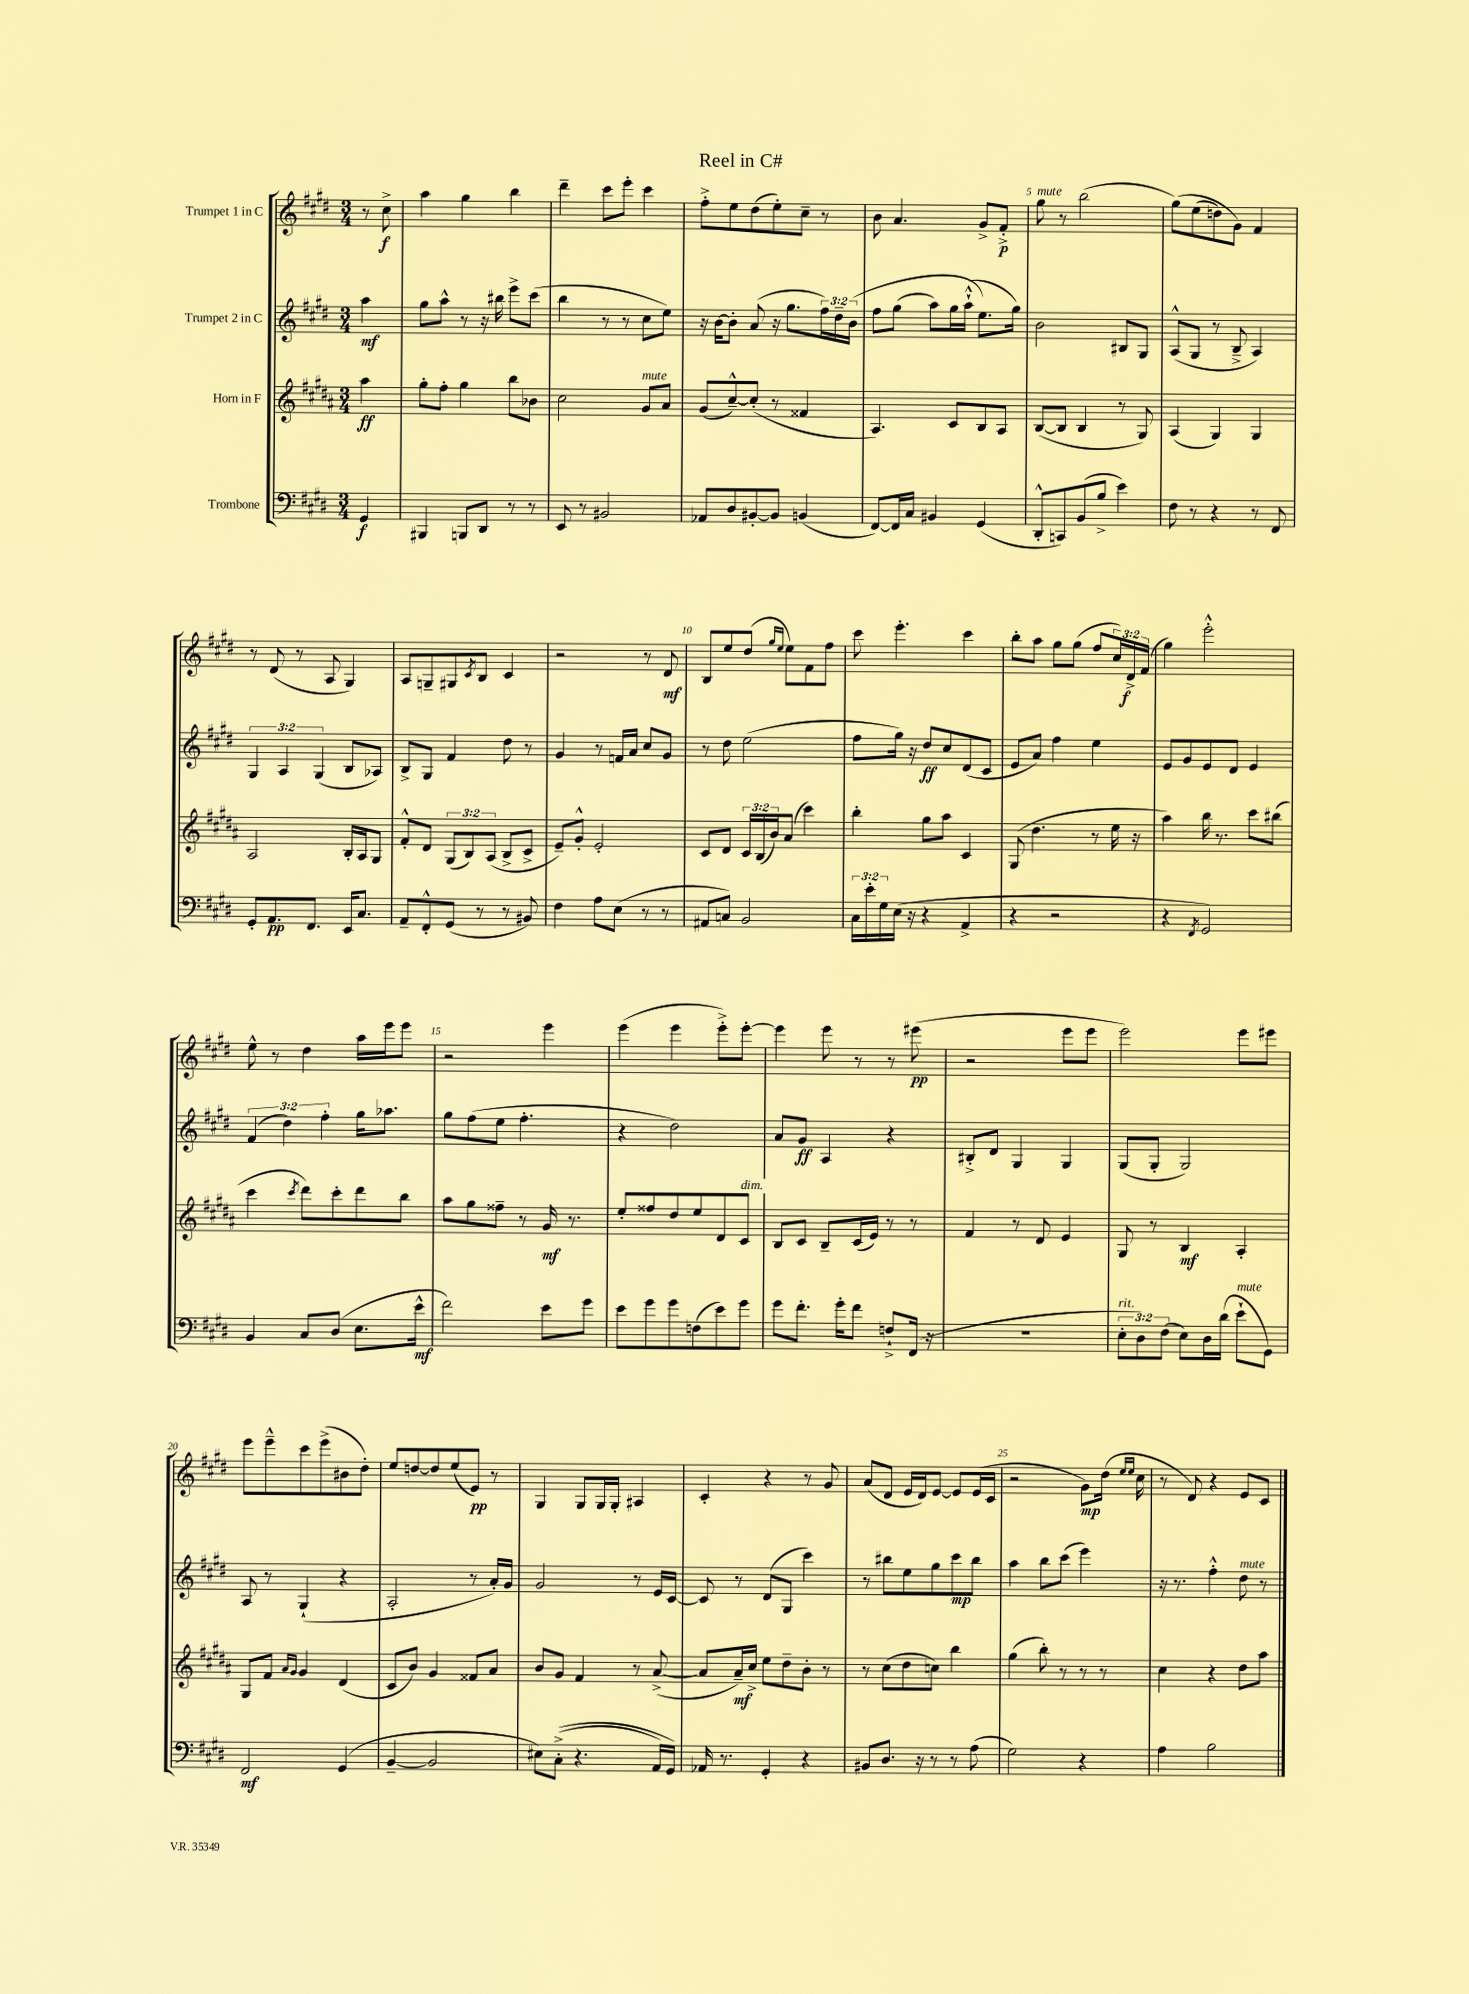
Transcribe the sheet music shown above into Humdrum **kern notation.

**kern	**dynam	**kern	**dynam	**kern	**dynam	**kern	**dynam
*part4	*part4	*part3	*part3	*part2	*part2	*part1	*part1
*staff4	*staff4	*staff3	*staff3	*staff2	*staff2	*staff1	*staff1
*I"Trombone	*	*I"Horn in F	*	*I"Trumpet 2 in C	*	*I"Trumpet 1 in C	*
*clefF4	*	*clefG2	*	*clefG2	*	*clefG2	*
*k[f#c#g#d#]	*	*k[f#c#g#d#a#]	*	*k[f#c#g#d#]	*	*k[f#c#g#d#]	*
*M3/4	*	*M3/4	*	*M3/4	*	*M3/4	*
=	=	=	=	=	=	=	=
4GG#/	f	4aa#\	ff	4aa\	mf	8r	.
.	.	.	.	.	.	8cc#^\	f
=1	=1	=1	=1	=1	=1	=1	=1
4BBB#X/	.	8gg#'\L	.	8gg#\L	.	4aa\	.
.	.	8ff#'\J	.	8aa^^\J	.	.	.
8BBBn/L	.	4gg#\	.	8r	.	4gg#\	.
8DD#/J	.	.	.	16r	.	.	.
.	.	.	.	16bb#X\	.	.	.
8r	.	8bb\L	.	8eee^\L	.	4bb\	.
8r	.	8b-X\J	.	(8ccc#\J	.	.	.
=2	=2	=2	=2	=2	=2	=2	=2
8EE/	.	2cc#\	.	4bb\	.	4ddd#~\	.
8r	.	.	.	.	.	.	.
2BB#X/	.	.	.	8r	.	8ccc#\L	.
.	.	.	.	8r	.	8eee'\J	.
!	!	!LO:TX:a:i:t=mute	!	!	!	!	!
.	.	8g#/L	.	8cc#\L	.	4ccc#\	.
.	.	8a#/J	.	8ee\J)	.	.	.
=3	=3	=3	=3	=3	=3	=3	=3
8AA-X/L	.	(8g#/L	.	16r	.	8ff#'^\L	.
.	.	.	.	[16b\KL	.	.	.
8D#/	.	[8cc#~^^/)	.	8b'\J]	.	8ee\	.
[8BB#X'/	.	(8cc#'/J]	.	(8a/	.	(8dd#\	.
8BB#/J]	.	8r	.	16r	.	8ee'\)	.
.	.	.	.	8.gg#\L	.	.	.
(4BBn/	.	4f##X/	.	.	.	8cc#~\J	.
.	.	.	.	24ff#\L)	.	8r	.
.	.	.	.	24dd#~\	.	.	.
.	.	.	.	(24b\JJ	.	.	.
=4	=4	=4	=4	=4	=4	=4	=4
[8FF#/L)	.	4.A#/)	.	8ff#\L	.	8b\	.
16FF#/L]	.	.	.	(8gg#\J	.	4.a/	.
16C#/JJ	.	.	.	.	.	.	.
4BB#X/	.	.	.	8aa\L)	.	.	.
.	.	8c#/L	.	16gg#\L	.	.	.
.	.	.	.	(16aa`^^\JJ	.	.	.
(4GG#/	.	8B/	.	8.ee\L)	.	8g#^/L	.
.	.	8A#/J	.	.	.	8f#'^/J	p
.	.	.	.	16gg#\Jk)	.	.	.
=5	=5	=5	=5	=5	=5	=5	=5
!	!	!	!	!	!	!LO:TX:a:i:t=mute	!
8DD#'^^/L	.	([8B/L	.	2b\	.	8gg#\	.
8CCn/)	.	8B/J]	.	.	.	8r	.
(8BB/	.	4B/	.	.	.	(2bb\	.
8B^/J	.	.	.	.	.	.	.
4e\)	.	8r	.	8B#X/L	.	.	.
.	.	8G#/)	.	8G#/J	.	.	.
=6	=6	=6	=6	=6	=6	=6	=6
8F#\	.	(4A#/	.	(8A^^/L	.	(8gg#\L)	.
8r	.	.	.	8G#/J	.	(8ee\	.
4r	.	4G#/)	.	8r	.	8ddn\)	.
.	.	.	.	8B~^/	.	8g#\J)	.
8r	.	4G#/	.	4A/)	.	4f#/	.
8FF#/	.	.	.	.	.	.	.
!!LO:LB:g=z
=7	=7	=7	=7	=7	=7	=7	=7
8GG#'/L	.	2A#/	.	6G#/	.	8r	.
8.AA/	pp	.	.	.	.	(8d#/	.
.	.	.	.	6A/	.	.	.
.	.	.	.	.	.	8r	.
8.FF#/J	.	.	.	.	.	.	.
.	.	.	.	(6G#/	.	.	.
.	.	.	.	.	.	8A/	.
16EE/KL	.	16B'/LL	.	8B/L	.	4G#/)	.
8.C#/J	.	16A#/J	.	.	.	.	.
.	.	8G#/J	.	8A-X/J)	.	.	.
=8	=8	=8	=8	=8	=8	=8	=8
8AA~/L	.	8f#'^^/L	.	8B^/L	.	8A/L	.
8FF#'^^/	.	8d#/J	.	8G#/J	.	8Gn~/	.
(8GG#/J	.	(12G#/L	.	4f#/	.	8G#X/	.
.	.	12B/)	.	.	.	.	.
.	.	.	.	.	.	8qc#/	.
8r	.	.	.	.	.	8B/J	.
.	.	(12A#/J	.	.	.	.	.
8r	.	8B^/L	.	8dd#\	.	4c#/	.
8BB#X/)	.	8c#^/J	.	8r	.	.	.
=9	=9	=9	=9	=9	=9	=9	=9
4F#\	.	8e~/L)	.	4g#/	.	2r	.
.	.	8g#'^^/J	.	.	.	.	.
8A\L	.	2e'/	.	8r	.	.	.
(8E\J	.	.	.	16fn/LL	.	.	.
.	.	.	.	16a/JJ	.	.	.
8r	.	.	.	8cc#/L	.	8r	.
8r	.	.	.	8g#/J	.	8d#/	mf
=10	=10	=10	=10	=10	=10	=10	=10
8AA#X/L	.	8c#/L	.	8r	.	8B/L	.
8Cn/J)	.	8d#/J	.	8dd#\	.	8ee/	.
2BB/	.	24c#/LL	.	(2ee\	.	(8dd#/J	.
.	.	(24B/	.	.	.	.	.
.	.	24b/J)	.	.	.	.	.
.	.	.	.	.	.	16qqgg#/LL	.
.	.	.	.	.	.	16qqee/JJ	.
.	.	(8a#/J	.	.	.	8ee\L)	.
.	.	4ccc#\)	.	.	.	8f#\	.
.	.	.	.	.	.	8ff#\J	.
=11	=11	=11	=11	=11	=11	=11	=11
24C#\LL	.	4bb'\	.	8ff#\L	.	8ccc#\	.
24e'\	.	.	.	.	.	.	.
24G#\	.	.	.	.	.	.	.
(16E\JJ	.	.	.	16gg#\Jk)	.	4.eee'\	.
16r	.	.	.	16r	.	.	.
4r	.	8gg#\L	.	8dd#/L	ff	.	.
.	.	8aa#\J	.	8cc#/	.	.	.
4AA^/	.	4c#/	.	(8d#/	.	4ccc#\	.
.	.	.	.	8c#/J	.	.	.
=12	=12	=12	=12	=12	=12	=12	=12
4r	.	(8G#/	.	8e/L	.	8bb'\L	.
.	.	4.dd#\	.	8a/J)	.	8aa\J	.
2r	.	.	.	4ff#\	.	8gg#\L	.
.	.	.	.	.	.	(8gg#\J	.
.	.	8r	.	4ee\	.	8ff#/L	.
.	.	16ee\	.	.	.	24cc#/L)	.
.	.	.	.	.	.	24d#^/	f
.	.	16r	.	.	.	.	.
.	.	.	.	.	.	(24f#/JJ	.
=13	=13	=13	=13	=13	=13	=13	=13
4r	.	4aa#\)	.	8e/L	.	4gg#\)	.
.	.	.	.	8g#/	.	.	.
8qFF#/	.	.	.	.	.	.	.
2GG#/)	.	16bb\	.	8e/	.	2eee'^^\	.
.	.	8.r	.	.	.	.	.
.	.	.	.	8d#/J	.	.	.
.	.	8ccc#\L	.	4e/	.	.	.
.	.	(8bb#X\J	.	.	.	.	.
!!LO:LB:g=z
=14	=14	=14	=14	=14	=14	=14	=14
4BB/	.	4ccc#\	.	(6f#/	.	8ee^^\	.
.	.	.	.	.	.	8r	.
.	.	.	.	6dd#\)	.	.	.
.	.	8qccc#/	.	.	.	.	.
8C#/L	.	8ddd#\L)	.	.	.	4dd#\	.
.	.	.	.	6ff#'\	.	.	.
(8D#/J	.	8ccc#'\	.	.	.	.	.
8.E\L	.	8ddd#\	.	16gg#\KL	.	16aa\LL	.
.	.	.	.	8.aa-X\J	.	16eee\J	.
.	.	8bb\J	.	.	.	8eee\J	.
16e^^\Jk	mf	.	.	.	.	.	.
=15	=15	=15	=15	=15	=15	=15	=15
2f#\)	.	8aa#\L	.	8gg#\L	.	2r	.
.	.	8gg#\	.	(8ff#\	.	.	.
.	.	8ff##X~\J	.	8ee\J	.	.	.
.	.	8r	.	4.ff#'\	.	.	.
8e\L	.	16g#/	mf	.	.	4eee\	.
.	.	8.r	.	.	.	.	.
8g#\J	.	.	.	.	.	.	.
=16	=16	=16	=16	=16	=16	=16	=16
8e\L	.	8ee'/L	.	4r	.	(4eee\	.
8g#\	.	8ff##X/	.	.	.	.	.
8g#\	.	8dd#/	.	2dd#\)	.	4eee\	.
(8Fn\	.	8ee/	.	.	.	.	.
8e\)	.	8d#/	.	.	.	8eee'^\L)	.
!	!	!LO:TX:a:i:t=dim.	!	!	!	!	!
8g#\J	.	8c#/J	.	.	.	[8eee'\J	.
=17	=17	=17	=17	=17	=17	=17	=17
8g#\L	.	8B/L	.	8a/L	.	4eee\]	.
8.f#'\J	.	8c#/J	.	8g#/J	ff	.	.
.	.	8B~/L	.	4A/	.	8eee\	.
16g#'\KL	.	.	.	.	.	.	.
8f#\J	.	(16c#/L	.	.	.	8r	.
.	.	16e/JJ)	.	.	.	.	.
8Fn`^/L	.	8r	.	4r	.	8r	.
(16FF#/Jk	.	8r	.	.	.	(8eee#X\	pp
16r	.	.	.	.	.	.	.
=18	=18	=18	=18	=18	=18	=18	=18
2.r	.	4f#/	.	8B#X'^/L	.	2r	.
.	.	.	.	8d#/J	.	.	.
.	.	8r	.	4G#/	.	.	.
.	.	8d#/	.	.	.	.	.
.	.	4e/	.	4G#/	.	8eee\L	.
.	.	.	.	.	.	8eee\J	.
=19	=19	=19	=19	=19	=19	=19	=19
!LO:TX:a:i:t=rit.	!	!	!	!	!	!	!
12E'\L	.	8G#/	.	(8G#/L	.	2eee\)	.
12D#\)	.	.	.	.	.	.	.
.	.	8r	.	8G#'/J	.	.	.
(12F#\J	.	.	.	.	.	.	.
8E\L)	.	4B/	mf	2G#/)	.	.	.
16D#\L	.	.	.	.	.	.	.
(16d#\JJ	.	.	.	.	.	.	.
!LO:TX:a:i:t=mute	!	!	!	!	!	!	!
8e`\L	.	4A#'/	.	.	.	8eee\L	.
8GG#\J)	.	.	.	.	.	8eee#X\J	.
!!LO:LB:g=z
=20	=20	=20	=20	=20	=20	=20	=20
2FF#/	mf	8G#/L	.	8A/	.	8eee\L	.
.	.	8f#/J	.	8r	.	8eee~^^\	.
.	.	16qqa#/LL	.	.	.	.	.
.	.	16qqg#/JJ	.	.	.	.	.
.	.	4g#/	.	(4G#`/	.	8ccc#\	.
.	.	.	.	.	.	(8eee^\	.
(4GG#/	.	(4d#/	.	4r	.	8b#X\	.
.	.	.	.	.	.	8dd#'\J)	.
=21	=21	=21	=21	=21	=21	=21	=21
[4BB~/	.	8c#/L	.	2A'/	.	8ee/L	.
.	.	8b/J)	.	.	.	[8ddn/	.
2BB/]	.	4g#/	.	.	.	8dd/]	.
.	.	.	.	.	.	(8ee/	.
.	.	8f##X/L	.	8r	.	8e/J)	pp
.	.	8a#/J	.	16a'/LL)	.	8r	.
.	.	.	.	16g#/JJ	.	.	.
=22	=22	=22	=22	=22	=22	=22	=22
8E#X\L)	.	8b/L	.	2g#/	.	4G#/	.
((8C#'^\J	.	8g#/J	.	.	.	.	.
4.r	.	4f#/	.	.	.	8G#/L	.
.	.	.	.	.	.	16G#/L	.
.	.	.	.	.	.	16G#'/JJ	.
.	.	8r	.	8r	.	4A#X/	.
16AA/LL)	.	([8a#^/	.	16e/LL	.	.	.
16GG#/JJ)	.	.	.	[16c#/JJ	.	.	.
=23	=23	=23	=23	=23	=23	=23	=23
16AA-X/	.	8a#/L]	.	8c#/]	.	4c#'/	.
8.r	.	.	.	.	.	.	.
.	.	16a#~/L)	mf	8r	.	.	.
.	.	16cc#^/JJ	.	.	.	.	.
4GG#'/	.	8ee\L	.	(8d#/L	.	4r	.
.	.	8dd#~\	.	8G#/J	.	.	.
4r	.	8b'\J	.	4ccc#\)	.	8r	.
.	.	8r	.	.	.	8g#/	.
=24	=24	=24	=24	=24	=24	=24	=24
8BB#X/L	.	8r	.	8r	.	(8a/L	.
8.D#/J	.	(8cc#\L	.	8bb#X\L	.	8d#/J	.
.	.	8dd#\	.	8ee\	.	16e/LL	.
16r	.	.	.	.	.	16d#/J)	.
8r	.	8ccn\J)	.	8gg#\	.	[8e/J	.
8r	.	4bb\	.	8ccc#\	mp	8e/L]	.
(8A\	.	.	.	8bb#\J	.	(16e/L	.
.	.	.	.	.	.	16c#/JJ	.
=25	=25	=25	=25	=25	=25	=25	=25
2G#\)	.	(4gg#\	.	4aa\	.	2r	.
.	.	8bb'\)	.	8bb\L	.	.	.
.	.	8r	.	(8ccc#\J	.	.	.
4r	.	8r	.	4eee\)	.	8g#\L)	mp
.	.	8r	.	.	.	(16dd#\Jk	.
.	.	.	.	.	.	16qqee/LL	.
.	.	.	.	.	.	16qqee/JJ	.
.	.	.	.	.	.	16cc#\	.
=26	=26	=26	=26	=26	=26	=26	=26
4A\	.	4cc#\	.	16r	.	8r	.
.	.	.	.	8.r	.	.	.
.	.	.	.	.	.	8d#/)	.
2B\	.	4r	.	4ff#'^^\	.	4r	.
!	!	!	!	!LO:TX:a:i:t=mute	!	!	!
.	.	8dd#\L	.	8dd#\	.	8e/L	.
.	.	8aa#\J	.	8r	.	8c#/J	.
==	==	==	==	==	==	==	==
*-	*-	*-	*-	*-	*-	*-	*-
